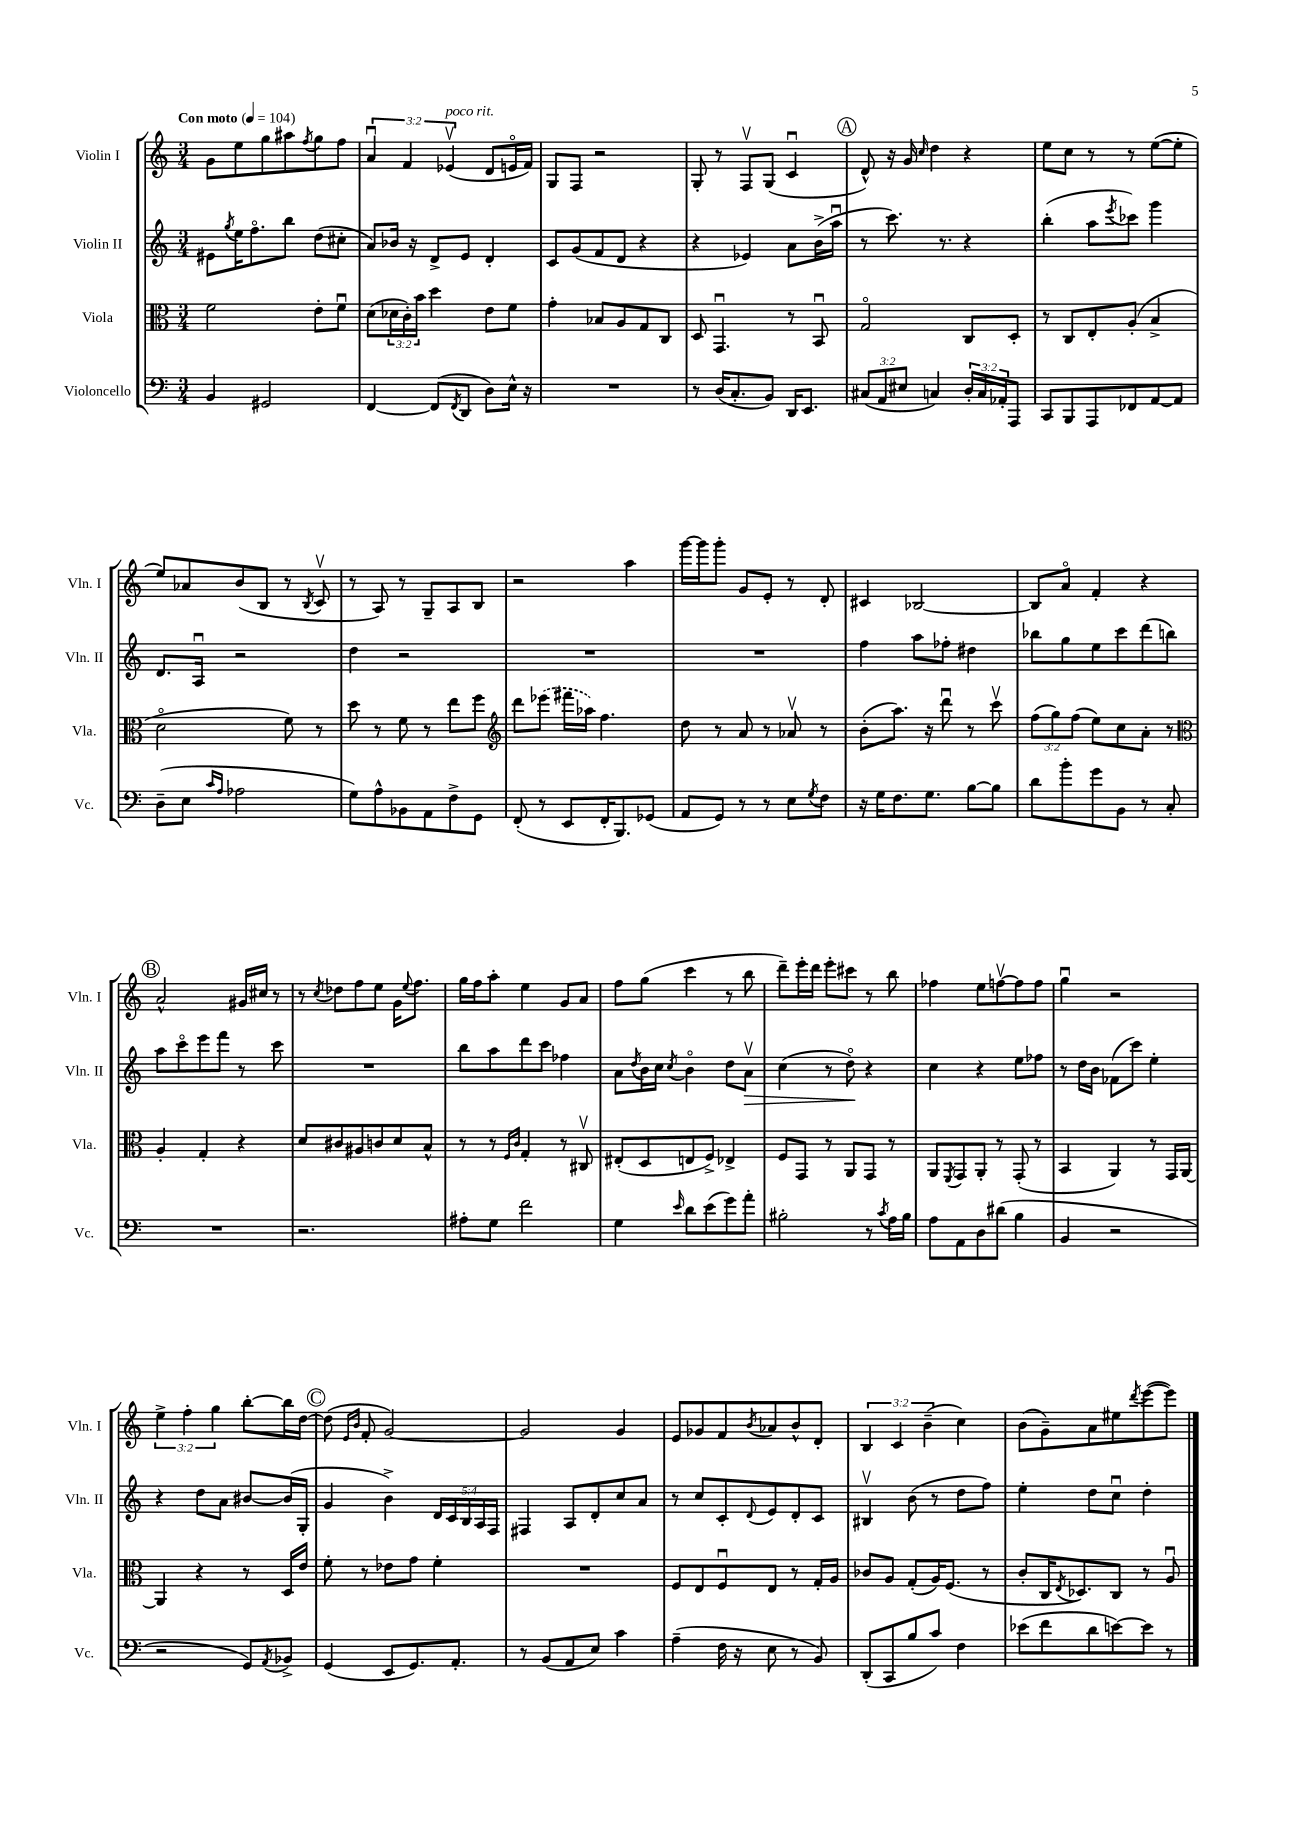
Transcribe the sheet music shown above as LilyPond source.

<<
\new StaffGroup <<
\new Staff = "s0" \with { instrumentName = "Violin I" shortInstrumentName = "Vln. I" } {
    \clef treble \key c \major \numericTimeSignature \time 3/4 \override Staff.TupletNumber.text = #tuplet-number::calc-fraction-text \tempo "Con moto" 4 = 104
    g'8 e''8 g''8 ais''8 \acciaccatura { f''8 } g''8 f''8 |
    \tuplet 3/2 { a'4\downbow f'4 ees'4\upbow^\markup { \italic "poco rit." }( } d'8 e'16\flageolet f'16) |
    g8 f8 r2 |
    g8-. r8 f8\upbow g8( c'4\downbow |
    \mark \markup { \circle "A" } d'8-^) r16 g'16 \grace { c''16 } d''4 r4 |
    e''8 c''8 r8 r8 e''8~( e''8-. |
    e''8) aes'8 b'8( b8 r8 \acciaccatura { b8 } c'8\upbow |
    r8 a8) r8 g8-- a8 b8 |
    r2 a''4 |
    g'''16~ g'''16 g'''8-. g'8 e'8-. r8 d'8-. |
    cis'4 bes2~ |
    bes8 a'8\flageolet f'4-. r4 |
    \mark \markup { \circle "B" } a'2-^ gis'16 cis''16 r8 |
    r8 \acciaccatura { c''8 } des''8 f''8 e''8 g'16 \appoggiatura { e''8 } f''8. |
    g''16 f''16 a''8-. e''4 g'8 a'8 |
    f''8 g''8( c'''4 r8 b''8 |
    d'''8--) e'''16-. d'''16 e'''8-. cis'''8 r8 b''8 |
    fes''4 e''8 f''8~\upbow f''8 f''8 |
    g''4\downbow r2 |
    \tuplet 3/2 { e''4-> f''4-. g''4 } b''8~-. b''16 d''16~ |
    \mark \markup { \circle "C" } d''8( \grace { e'16 b'16 } f'8-. g'2~) |
    g'2 g'4 |
    e'8 ges'8 f'8 \acciaccatura { b'8 } aes'8 b'8-^ d'8-. |
    \tuplet 3/2 { b4 c'4 b'4--( } c''4) |
    b'8( g'8--) a'8 eis''8 \acciaccatura { d'''8 } e'''8~( e'''8) \bar "|." |
}
\new Staff = "s1" \with { instrumentName = "Violin II" shortInstrumentName = "Vln. II" } {
    \clef treble \key c \major \numericTimeSignature \time 3/4 \override Staff.TupletNumber.text = #tuplet-number::calc-fraction-text
    eis'8 \acciaccatura { g''8 } e''16 f''8.\flageolet b''8 d''8( cis''8-. |
    a'8) bes'16 r16 d'8-> e'8 d'4-. |
    c'8 g'8( f'8 d'8 r4 |
    r4 ees'4) a'8 b'16->( a''16\downbow |
    \mark \markup { \circle "A" } r8 c'''8.) r8. r4 |
    b''4-.( a''8 \acciaccatura { e'''8 } ces'''8) g'''4 |
    d'8. a16\downbow r2 |
    d''4 r2 |
    R2. |
    R2. |
    f''4 a''8 fes''8-. dis''4 |
    bes''8 g''8 e''8 c'''8 d'''8( b''8) |
    \mark \markup { \circle "B" } a''8 c'''8\flageolet e'''8 f'''8 r8 c'''8 |
    R2. |
    b''8 a''8 d'''8 c'''8 fes''4 |
    a'8 \acciaccatura { d''8 } b'16 c''16 \acciaccatura { c''8 } b'4\flageolet d''8 a'8\upbow\> |
    c''4( r8 d''8\flageolet\!) r4 |
    c''4 r4 e''8 fes''8 |
    r8 d''16 b'16 fes'8( c'''8) e''4-. |
    r4 d''8 a'8 bis'8~ bis'16( g16-. |
    \mark \markup { \circle "C" } g'4 b'4->) \tuplet 5/4 { d'16 c'16 b16 a16 f16 } |
    fis4 a8 d'8-. c''8 a'8 |
    r8 c''8 c'8-. \appoggiatura { d'8 } e'8 d'8-. c'8 |
    bis4\upbow b'8( r8 d''8 f''8) |
    e''4-. d''8 c''8\downbow d''4-. \bar "|." |
}
\new Staff = "s2" \with { instrumentName = "Viola" shortInstrumentName = "Vla." } {
    \clef alto \key c \major \numericTimeSignature \time 3/4 \override Staff.TupletNumber.text = #tuplet-number::calc-fraction-text
    f'2 e'8-. f'8\downbow |
    d'8( \tuplet 3/2 { des'16 c'16-.) b'16 } d''4 e'8 f'8 |
    g'4-. bes8 a8 g8 c8 |
    d8 g,4.\downbow r8 b,8\downbow |
    \mark \markup { \circle "A" } g2\flageolet c8 d8-. |
    r8 c8 e8-. a8-.( b4-> |
    d'2\flageolet f'8) r8 |
    d''8 r8 f'8 r8 e''8 f''8 |
    \clef treble d'''8 \once \slurDashed ees'''8( fis'''16 aes''16) f''4. |
    d''8 r8 a'8 r8 aes'8\upbow r8 |
    b'8-.( a''8.) r16 d'''8\downbow r8 c'''8\upbow |
    \tuplet 3/2 { f''8( g''8) f''8( } e''8) c''8 a'8-. r8 |
    \mark \markup { \circle "B" } \clef alto a4-. g4-. r4 |
    d'8 cis'8 ais8 c'8 d'8 b8-^ |
    r8 r8 \grace { f16 c'16 } g4-. r8 cis8\upbow |
    eis8-.( d8 e8 f8->) ees4-> |
    f8 g,8 r8 a,8 g,8 r8 |
    a,8 \acciaccatura { f,8 } g,8 a,8-. r8 g,8-.( r8 |
    b,4 a,4) r8 g,16 a,16~ |
    a,4 r4 r8 d16 e'16 |
    \mark \markup { \circle "C" } f'8-. r8 ees'8 g'8 f'4-. |
    R2. |
    f8 e8 f8\downbow e8 r8 g16-. a16 |
    ces'8 a8 g8-.( a16) f8.( r8 |
    c'8-. c16 \acciaccatura { e8 } des8.) c8 r8 a8\downbow \bar "|." |
}
\new Staff = "s3" \with { instrumentName = "Violoncello" shortInstrumentName = "Vc." } {
    \clef bass \key c \major \numericTimeSignature \time 3/4 \override Staff.TupletNumber.text = #tuplet-number::calc-fraction-text
    b,4 gis,2 |
    f,4~ f,8( \acciaccatura { f,8 } d,8 d8) e16-^ r16 |
    R2. |
    r8 d16( c8.-. b,8) d,16 e,8. |
    \mark \markup { \circle "A" } \tuplet 3/2 { cis8( a,8 eis8 } c4) \tuplet 3/2 { d16-. c16 aes,16-. } a,,8 |
    c,8 b,,8 a,,8 fes,8 a,8~ a,8 |
    d8--( e8 \grace { c'16 a16 } aes2 |
    g8) a8-^ bes,8 a,8 f8-> g,8 |
    f,8-.( r8 e,8 f,16-. b,,8.) ges,8( |
    a,8 g,8) r8 r8 e8 \acciaccatura { g8 } f8 |
    r16 g16 f8. g8. b8~ b8 |
    d'8 b'8-. g'8 b,8 r8 c8-. |
    \mark \markup { \circle "B" } R2. |
    r2. |
    ais8-. g8 f'2 |
    g4 \grace { e'16 } d'8 e'8( g'8) a'8-. |
    bis2-. r8 \acciaccatura { c'8 } a16 bis16 |
    a8 a,8 d8 dis'8( b4 |
    b,4 r2 |
    r2 g,8) \acciaccatura { a,8 } bes,8-> |
    \mark \markup { \circle "C" } g,4( e,8 g,8.) a,8.-. |
    r8 b,8( a,8 e8) c'4 |
    a4--( f16 r16 e8 r8 b,8) |
    d,8-.( c,8 b8 c'8) f4 |
    ees'8( f'8 d'8 e'8~) e'8 r8 \bar "|." |
}
>>
>>
\layout { \context { \Score \remove "Bar_number_engraver" } }
